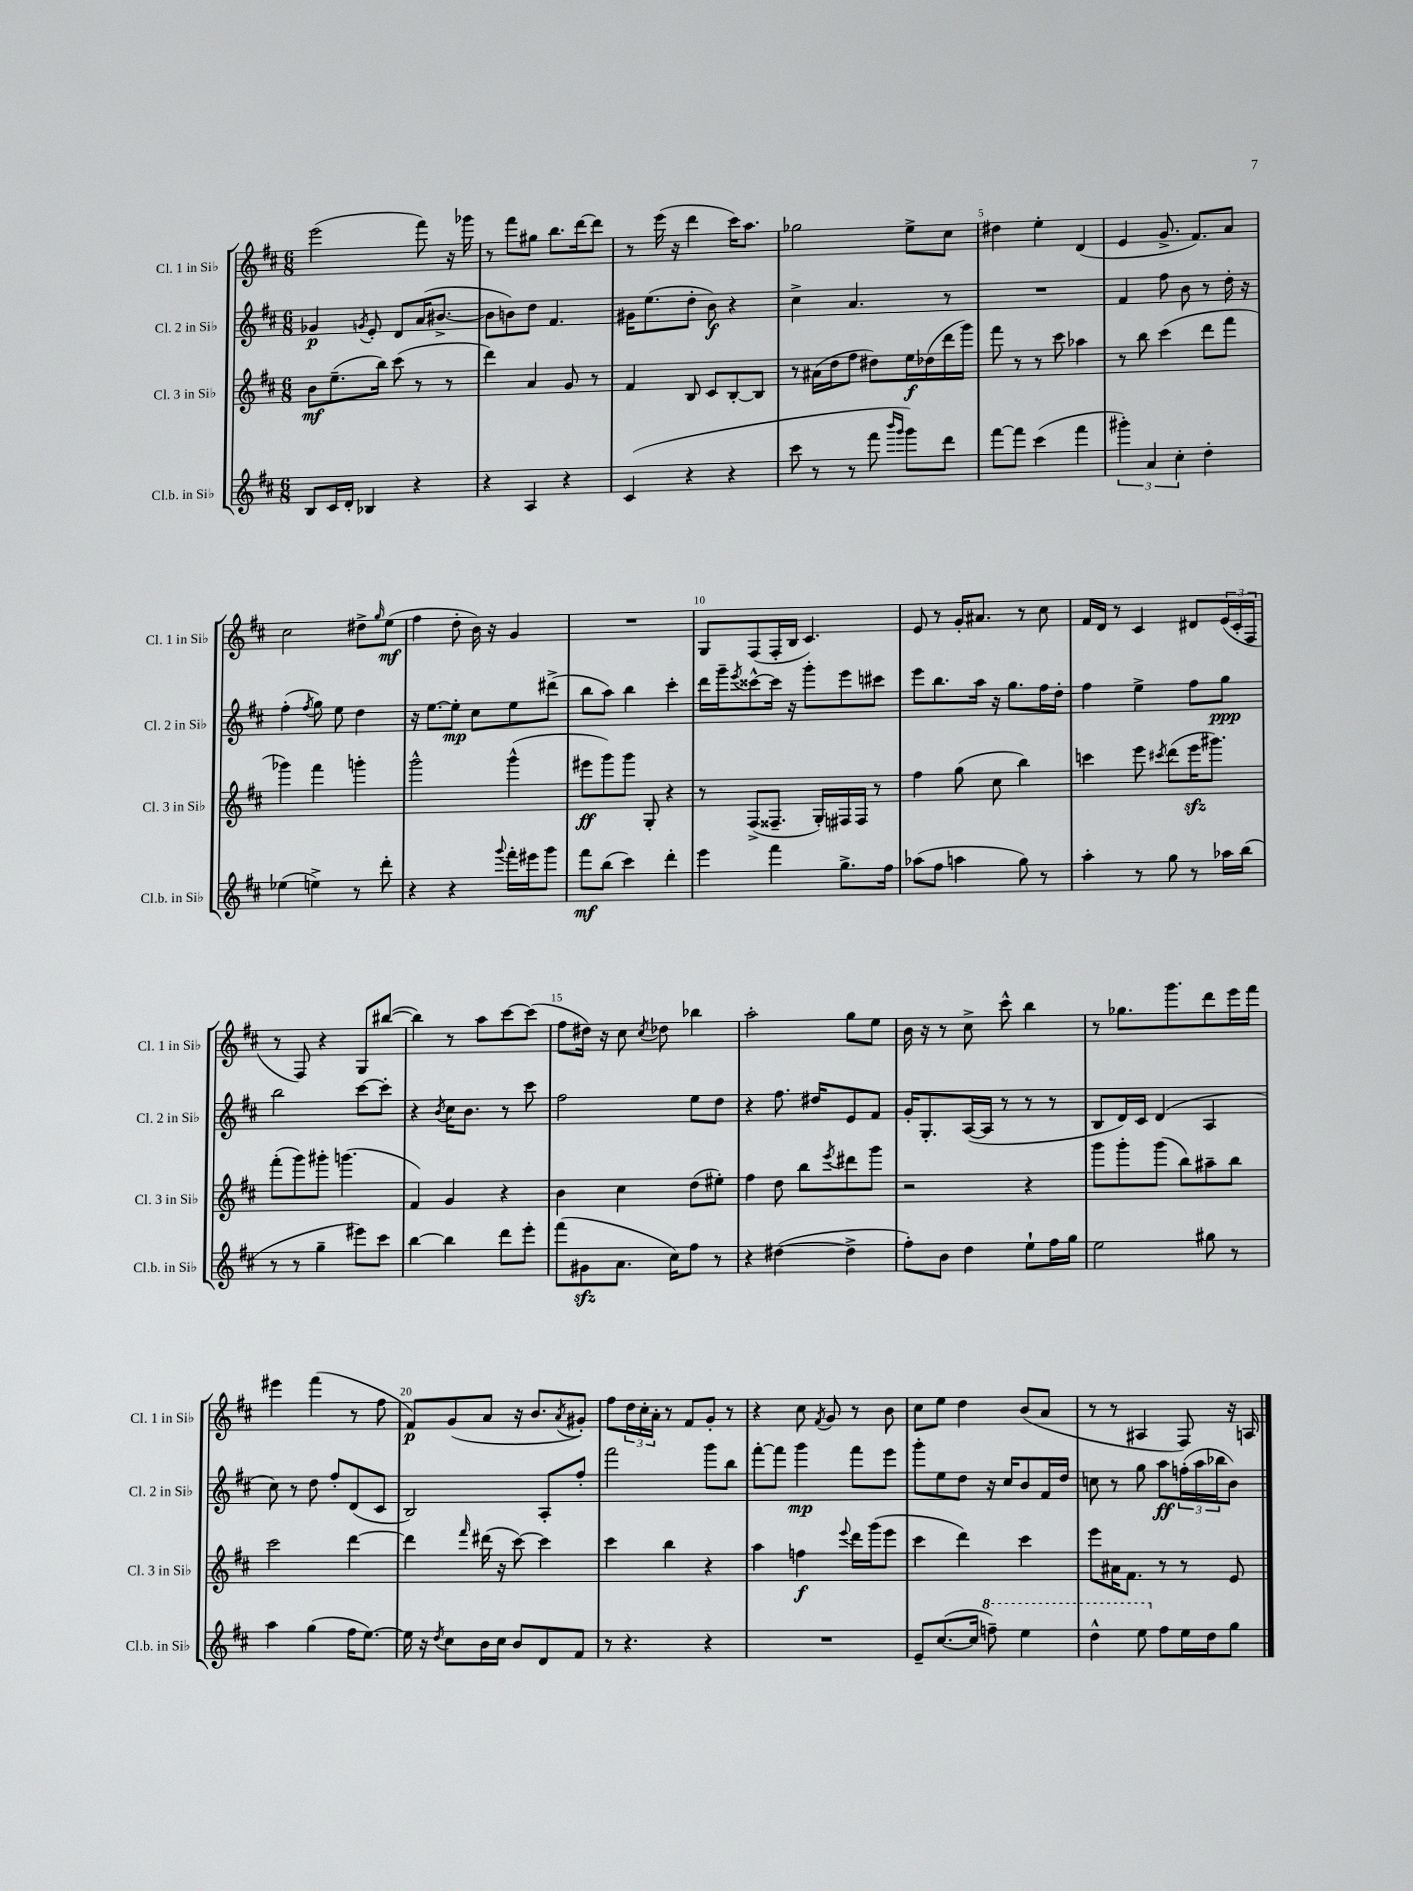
<<
\new StaffGroup <<
\new Staff = "s0" \with { instrumentName = "Cl. 1 in Sib" shortInstrumentName = "Cl. 1 in Sib" } {
    \clef treble \key d \major \numericTimeSignature \time 6/8
    e'''2( fis'''8) r16 ges'''16 |
    r8 fis'''8 gis''8 b''8. d'''16~ d'''8 |
    r8 e'''16( r16 d'''4 cis'''16) a''8. |
    ges''2 e''8-> cis''8 |
    dis''4 e''4-. d'4( |
    e'4 g'8.-> fis'8.) a'8 |
    cis''2 dis''8-> \grace { g''16 } e''8\mf( |
    fis''4 d''8-. b'16) r16 g'4 |
    R2. |
    g8 fis8( fis16-. b16 cis'4.) |
    e'8 r8 g'16-. ais'8. r8 cis''8 |
    fis'16 d'16 r8 cis'4 dis'8 \tuplet 3/2 { e'16( cis'16-. fis16 } |
    r8 fis8) r4 g8 bis''8~( |
    bis''4) r8 a''8 cis'''8~ cis'''8( |
    fis''8 dis''16) r16 cis''8 \acciaccatura { cis''8 } des''8 bes''4 |
    a''2-. g''8 e''8 |
    b'16 r16 r8 cis''8-> cis'''8-^ b''4 |
    r8 ges''8. g'''8. d'''8 e'''16 fis'''16 |
    eis'''4 fis'''4( r8 fis''8 |
    fis'8\p) g'8( a'8 r16 b'8. \acciaccatura { a'8 } gis'8-.) |
    fis''8 \tuplet 3/2 { d''16 cis''16-. a'16-. } r8 fis'8 g'8-. r8 |
    r4 cis''8 \acciaccatura { fis'8 } g'8 r8 b'8 |
    cis''8 e''8 d''4 b'8( a'8 |
    r8 r8 ais4 fis8) r16 a16 \bar "|." |
}
\new Staff = "s1" \with { instrumentName = "Cl. 2 in Sib" shortInstrumentName = "Cl. 2 in Sib" } {
    \clef treble \key d \major \numericTimeSignature \time 6/8
    ges'4\p \acciaccatura { g'8 } e'8-. d'8 a'16( bis'8.~-> |
    bis'8 b'8) d''8 fis'4. |
    gis'16 e''8.( d''8-. b'8\f) r4 |
    cis''4-> a'4. r8 |
    R2. |
    fis'4 fis''8 b'8 r8 d''16-. r16 |
    fis''4-.( \acciaccatura { fis''8 } g''8) e''8 d''4 |
    r16 e''8.~ e''8-.\mp cis''8 e''8 dis'''8->( |
    b''8 a''8) b''4 cis'''4-. |
    d'''16 g'''16-- \acciaccatura { e'''8 } cisis'''8~-^ cisis'''16 r16 g'''8-. e'''8 cis'''8 |
    e'''8 b''8. a''16 r16 g''8. fis''16 d''16-. |
    fis''4 e''4-> fis''8 g''8\ppp |
    b''2 cis'''8~ cis'''8-. |
    r4 \acciaccatura { b'8 } cis''16 b'8. r8 cis'''8 |
    fis''2 e''8 d''8 |
    r4 fis''8. dis''16 e'8 fis'8 |
    g'16-. g8.-. a16~( a16 r8 r8 r8 |
    b8 d'16) cis'16 d'4( a4 |
    cis''8) r8 d''8 fis''8-. d'8( cis'8 |
    b2) a8-. fis''8-. |
    fis'''2 g'''8 b''8 |
    fis'''8~-. fis'''8 g'''4\mp fis'''8 e'''8 |
    g'''8-. e''8 d''8 r16 cis''16 b'8 fis'16 d''16 |
    c''8 r8 g''8 a''8\ff \tuplet 3/2 { f''16-.( a''16 bes''16 } b'8) \bar "|." |
}
\new Staff = "s2" \with { instrumentName = "Cl. 3 in Sib" shortInstrumentName = "Cl. 3 in Sib" } {
    \clef treble \key d \major \numericTimeSignature \time 6/8
    b'8\mf e''8.--( b''16) cis'''8( r8 r8 |
    d'''4) a'4 g'8 r8 |
    fis'4 b8 cis'8 b8~-. b8 |
    r8 ais'16( d''16 fis''8 dis''8) e''16\f des''16( d'''16 g'''16) |
    fis'''8 r8 r8 cis'''8 aes''4 |
    r8 b''8 cis'''4( d'''8 fis'''8 |
    ges'''4) fis'''4 g'''4-. |
    g'''2-^ g'''4-^( |
    eis'''8\ff g'''8) g'''8 g8-. r4 |
    r8 fis8->( fisis8.-- g16-.) fis16 fis16 r8 |
    fis''4 g''8( cis''8 b''4) |
    c'''4 e'''8 \acciaccatura { cis'''8 } d'''8( e'''16\sfz gis'''8.) |
    fis'''8-.( g'''8) gis'''8-. g'''4.( |
    fis'4) g'4 r4 |
    b'4 cis''4 d''8( eis''8-.) |
    fis''4 d''8 b''8 \acciaccatura { e'''8 } dis'''8 g'''8 |
    r2 r4 |
    g'''8 g'''8-. g'''8( b''8) ais''8-- b''8 |
    cis'''2 d'''4~ |
    d'''4 \grace { fis'''16 } dis'''16( r16 cis'''8~) cis'''4 |
    cis'''4 b''4 r4 |
    a''4 f''4\f \appoggiatura { e'''8 } d'''16 g'''16( e'''8 |
    cis'''4 d'''4) cis'''4 |
    e'''8 ais'16 fis'8. r8 r8 e'8 \bar "|." |
}
\new Staff = "s3" \with { instrumentName = "Cl.b. in Sib" shortInstrumentName = "Cl.b. in Sib" } {
    \clef treble \key d \major \numericTimeSignature \time 6/8
    b8 cis'16 d'16-. bes4 r4 |
    r4 a4 r4 |
    cis'4( r4 r4 |
    cis'''8 r8 r8 fis'''8 \grace { b'''16 g'''16 } g'''8) d'''8 |
    fis'''8~ fis'''8 cis'''4( fis'''4 |
    \tuplet 3/2 { gis'''4-.) a'4 cis''4-. } d''4-. |
    ees''4( e''4->) r8 d'''8-. |
    r4 r4 \appoggiatura { g'''8 } fis'''16-. eis'''16 g'''8 |
    fis'''8\mf b''8( cis'''4) d'''4-. |
    e'''4 fis'''4 g''8.-> fis''16 |
    aes''8( fis''8 a''4 g''8) r8 |
    a''4-. r8 g''8 r8 aes''16 b''16( |
    r8 r8 g''4-- eis'''8) cis'''8 |
    b''4~ b''4 d'''8 e'''8-. |
    fis'''8( gis'8\sfz a'8. cis''16) fis''8 r8 |
    r4 dis''4~( dis''4-> |
    fis''8-.) b'8 d''4 e''8-! fis''16 g''16 |
    e''2 gis''8 r8 |
    a''4 g''4( fis''16 e''8.~) |
    e''16 r16 \acciaccatura { d''8 } cis''8 b'16 cis''16 b'8 d'8 fis'8 |
    r8 r4. r4 |
    R2. |
    e'8-- cis''8.~( cis''16 \ottava #1 f'''8--) e'''4 |
    d'''4-^ e'''8 \ottava #0 fis''8 e''16 d''16 g''8 \bar "|." |
}
>>
>>
\layout { \context { \Score \override BarNumber.break-visibility = ##(#f #t #t) barNumberVisibility = #(every-nth-bar-number-visible 5) } }
